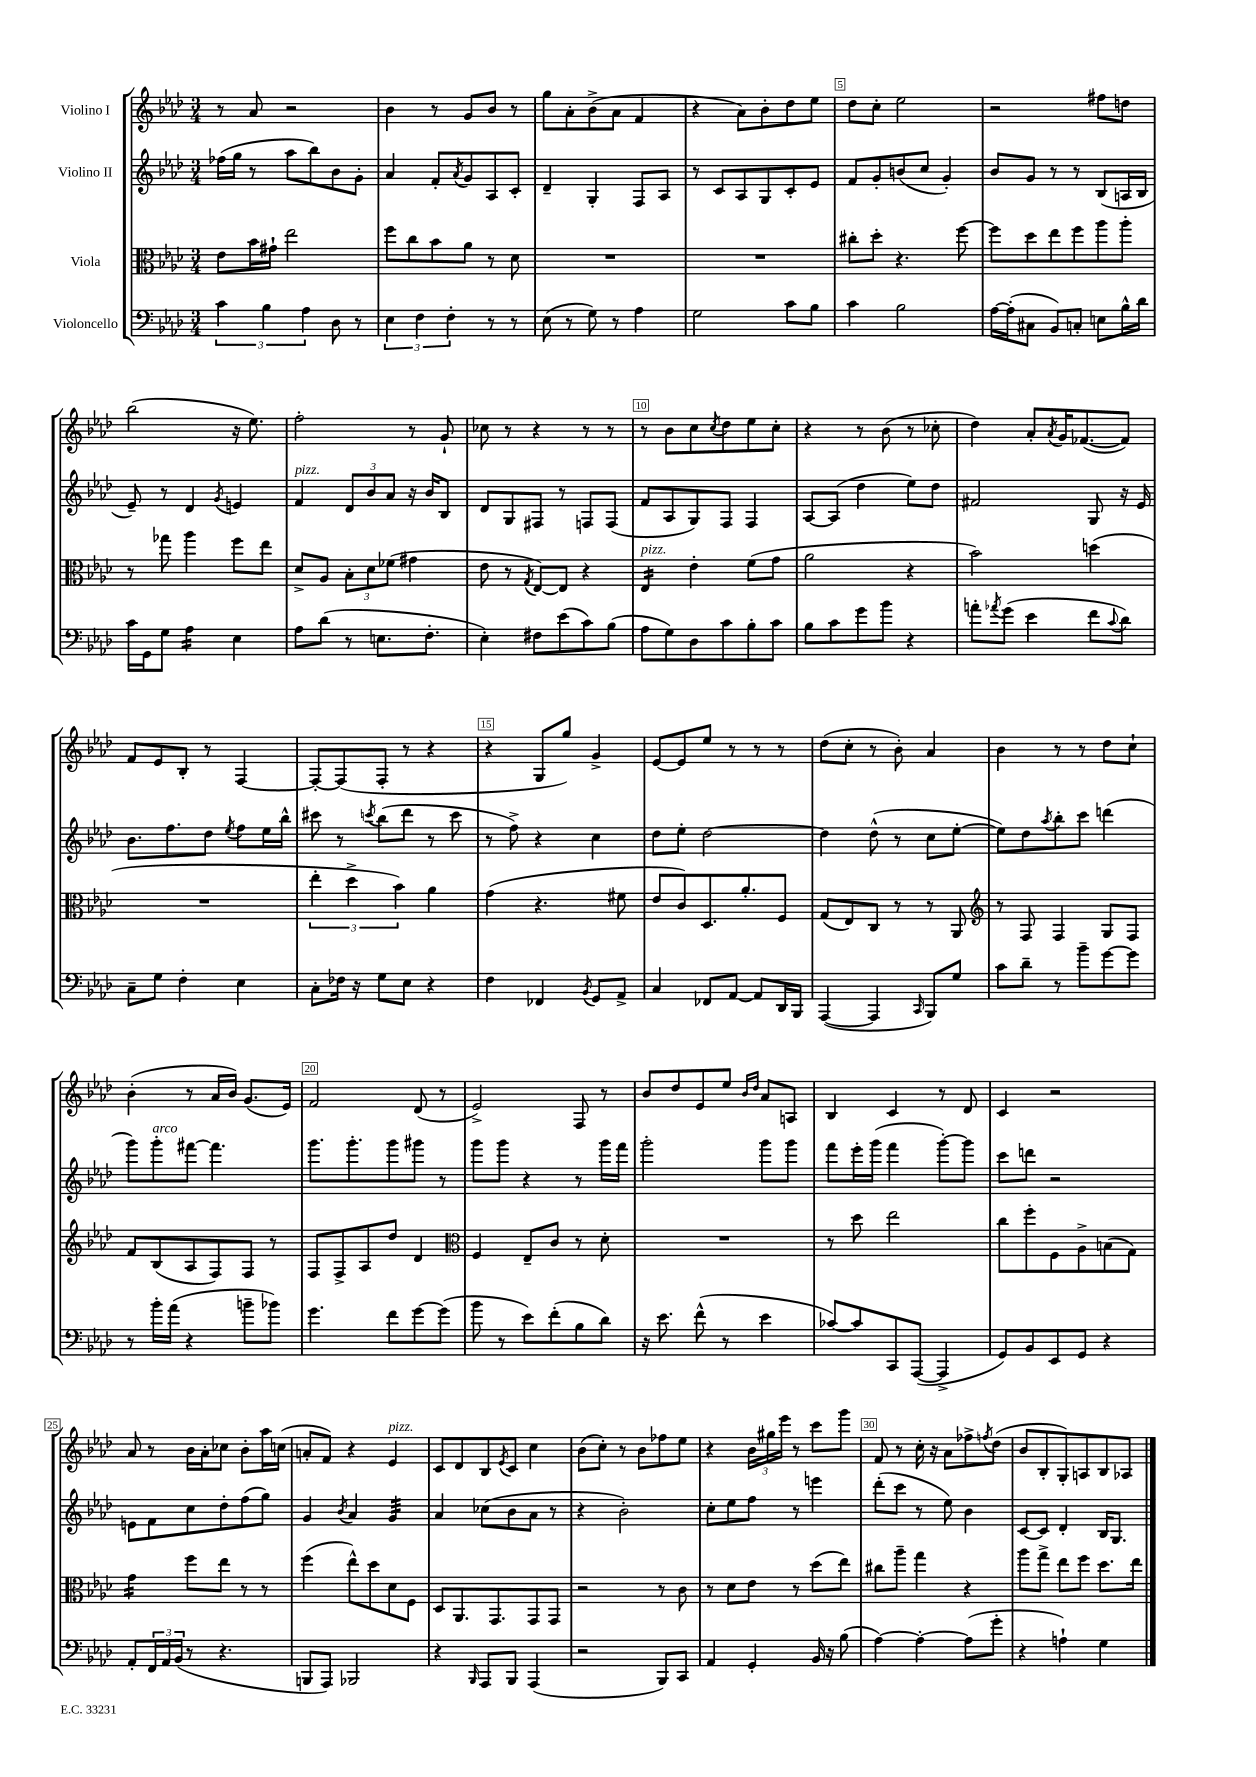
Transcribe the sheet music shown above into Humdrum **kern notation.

**kern	**kern	**kern	**kern
*staff4	*staff3	*staff2	*staff1
*clefF4	*clefC3	*clefG2	*clefG2
*k[b-e-a-d-]	*k[b-e-a-d-]	*k[b-e-a-d-]	*k[b-e-a-d-]
*M3/4	*M3/4	*M3/4	*M3/4
6c	8e-	(16ff-	8r
.	.	16gg	.
.	16b-	8r	8a-
6B-	.	.	.
.	16g#`	.	.
.	2ee-	8aa-	2r
6A-	.	.	.
.	.	8bb-)	.
8D-	.	8b-	.
8r	.	8g'	.
=	=	=	=
6E-	8ff	4a-	4b-
.	8cc	.	.
6F	.	.	.
.	8b-	8f'	8r
6F'	.	.	.
.	.	8qa-	.
.	8a-	8g	8g
8r	8r	8A-	8b-
8r	8d-	8c'	8r
=	=	=	=
(8E-	2.r	4d-~	8gg
8r	.	.	8a-'
8G)	.	4G'	(8b-^
8r	.	.	8a-
4A-	.	8F	4f
.	.	8A-	.
=	=	=	=
2G	2.r	8r	4r
.	.	8c	.
.	.	8A-	8a-)
.	.	8G	8b-'
8c	.	8c'	8dd-
8B-	.	8e-	8ee-
=	=	=	=
4c	8cc#'	8f	8dd-
.	8dd-'	8g'	8cc'
2B-	4.r	(8b	2ee-
.	.	8cc	.
.	.	4g')	.
.	[8ff	.	.
=	=	=	=
[16A-	8ff]	8b-	2r
(16A-']	.	.	.
8C#	8dd-	8g	.
8BB-)	8ee-	8r	.
8C'	8ff	8r	.
8E	8aa-	(8B-	8ff#
16B-^^	8aa-'	16A	8dd
16d-	.	16B-	.
=	=	=	=
16c	8r	8e-~)	(2bb-
16GG	.	.	.
8G	8gg-	8r	.
4A-	4aa-	4d-	.
.	.	8qg	.
4E-	8ff	4e	16r
.	.	.	8.ee-)
.	8ee-	.	.
=	=	=	=
8A-	8d-^	4f	2ff'
(8d-	8A-	.	.
8r	12B-'	12d-	.
.	12d-	12b-	.
8.E	.	.	.
.	(12f-	12a-	.
.	4g#	16r	8r
8.F'	.	16b-	.
.	.	8B-	8g`
=	=	=	=
4E-')	8e-	8d-	8cc-
.	8r	8G	8r
.	8qG	.	.
8F#	[8E-)	8F#	4r
(8e-	8E-]	8r	.
8c)	4r	8F	8r
(8B-	.	(8F	8r
=	=	=	=
8A-	4E-	8f	8r
8G)	.	8A-	8b-
8D-	4e-'	8G)	8cc
.	.	.	8qcc
8c	.	8F	8dd-
8B-'	(8f	4F	8ee-
8c	8g	.	8cc'
=	=	=	=
8B-	2a-	[8A-	4r
8c	.	(8A-]	.
8g	.	4dd-	8r
8b-	.	.	(8b-
4r	4r	8ee-)	8r
.	.	8dd-	8cc-'
=	=	=	=
8a'	2b-)	2f#	4dd-)
8qa-	.	.	.
(8g	.	.	.
4e-	.	.	8a-'
.	.	.	8qa-
.	.	.	16g
.	.	.	([8.f-
8f	(4dd	8G	.
8qqc	.	.	.
8d-)	.	16r	8f-])
.	.	16e-	.
=	=	=	=
8C~	2.r	8.b-	8f
8G	.	.	8e-
.	.	8.ff	.
4F'	.	.	8B-'
.	.	8dd-	8r
.	.	8qee-	.
4E-	.	8ff	[4F
.	.	16ee-	.
.	.	16bb-^^	.
=	=	=	=
8C'	6ee-'	8ccc#	8F'_
16F-	.	8r	(8F]
.	6dd-^	.	.
16r	.	.	.
.	.	8qccc	.
8G	.	(8bb-	8F'
.	6b-)	.	.
8E-	.	8ddd-	8r
4r	4a-	8r	4r
.	.	8ccc	.
=	=	=	=
4F	(4g	8r	4r
.	.	8ff^)	.
4FF-	4.r	4r	8G
.	.	.	8gg)
8qBB-	.	.	.
8GG	.	4cc	4g^
8AA-^	8f#	.	.
=	=	=	=
4C	8e-	8dd-	[8e-
.	8c)	8ee-'	8e-]
8FF-	8.D-	[2dd-	8ee-
[8AA-	.	.	8r
.	8.a-'	.	.
8AA-]	.	.	8r
16DD-	8F	.	8r
16BBB-	.	.	.
=	=	=	=
([4AAA-	(8G	4dd-]	(8dd-
.	8E-)	.	8cc'
4AAA-]	8C	(8dd-^^	8r
.	8r	8r	8b-')
16qqCC	.	.	.
8BBB-)	8r	8cc	4a-
8G	8AA-	[8ee-'	.
=	=	=	=
*	*clefG2	*	*
8c	8r	8ee-])	4b-
8d-~	8F	8dd-	.
.	.	8qaa-	.
8r	4F	8bb-'	8r
8b-~	.	8ccc	8r
[8g	8G	(4ddd	8dd-
8g]	8F	.	8cc`
=	=	=	=
8r	8f	8ggg)	(4b-'
16b-'	(8B-	8ggg'	.
(16a-	.	.	.
4r	8A-	[8fff#	8r
.	8F)	4.fff#]	16a-
.	.	.	16b-)
8b~	8F	.	(8.g
8b-)	8r	.	.
.	.	.	16e-)
=	=	=	=
4.g	8F	8.ggg	2f
.	8F^	.	.
.	.	8.ggg'	.
.	8A-	.	.
8f	8dd-	8ggg	.
[8g	4d-	8ggg#	(8d-
(8g]	.	8r	8r
=	=	=	=
*	*clefC3	*	*
8b-	4F	8ggg	2e-^)
8r	.	8ggg	.
8e-)	8E-~	4r	.
(8f'	8c	.	.
8B-	8r	8r	8F
8d-)	8d-'	16ggg	8r
.	.	16fff	.
=	=	=	=
16r	2.r	2ggg'	8b-
8.e-	.	.	.
.	.	.	8dd-
(8f^^	.	.	8e-
8r	.	.	8ee-
.	.	.	16qqb-
.	.	.	16qqdd-
4e-	.	8ggg	8a-
.	.	8ggg	8A
=	=	=	=
[8c-)	8r	8fff	4B-
8c-]	8dd-	16eee-'	.
.	.	(16ggg	.
8CC	2ee-	4fff	4c
([8AAA-	.	.	.
4AAA-^]	.	[8ggg')	8r
.	.	8ggg]	8d-
=	=	=	=
8GG)	8cc	8ccc	4c
8BB-	8ff'	8ddd	.
8EE-	8F	2r	2r
8GG	8A-^	.	.
4r	(8B	.	.
.	8G)	.	.
=	=	=	=
8AA-'	4g	8e	8a-
24FF	.	8f	8r
24AA-	.	.	.
(24BB-	.	.	.
8r	8ff	8cc	16b-
.	.	.	16a-'
4.r	8ee-	8dd-'	8cc-
.	8r	(8ff	8b-'
.	8r	8gg)	16aa-
.	.	.	(16cc
=	=	=	=
8BBB	(4ff	4g	8a'
8AAA-)	.	.	8f)
.	.	8qb-	.
2BBB-	8ee-^^)	4a-	4r
.	8dd-	.	.
.	8d-	4g	4e-
.	8F	.	.
=	=	=	=
4r	8D-	4a-	8c
.	8.AA-	.	8d-
16qqBBB-	.	.	.
8AAA-	.	(8cc-	8B-
.	8.GG	.	.
.	.	.	8qe-
8BBB-	.	8b-	8c
(4AAA-	8GG	8a-	4cc
.	8GG	8r	.
=	=	=	=
2r	2r	4r	(8b-
.	.	.	8cc')
.	.	2b-')	8r
.	.	.	8b-
8BBB-)	8r	.	8ff-
8CC	8c	.	8ee-
=	=	=	=
4AA-	8r	8cc'	4r
.	8d-	8ee-	.
4GG'	8e-	8ff	24b-
.	.	.	24gg#
.	.	.	24eee-
.	8r	8r	8r
16BB-	(8dd-	4eee	8ccc
16r	.	.	.
(8B-	8ee-)	.	8ggg
=	=	=	=
[4A-)	8cc#	(8ddd-'	8f
.	8aa-~	8ccc	8r
4A-'_	4gg	8r	16cc'
.	.	.	16r
.	.	8ee-)	8a-
(8A-]	4r	4b-	8ff-^
.	.	.	8qff
8g'	.	.	(8dd-
=	=	=	=
4r	8aa-	[8c	8b-
.	8gg^	8c]	8B-'
4A`)	8ee-	4d-'	8G')
.	8ff	.	8A
4G	8.dd-	16B-	8B-
.	.	8.G	.
.	.	.	8A-
.	16ee-	.	.
==	==	==	==
*-	*-	*-	*-
